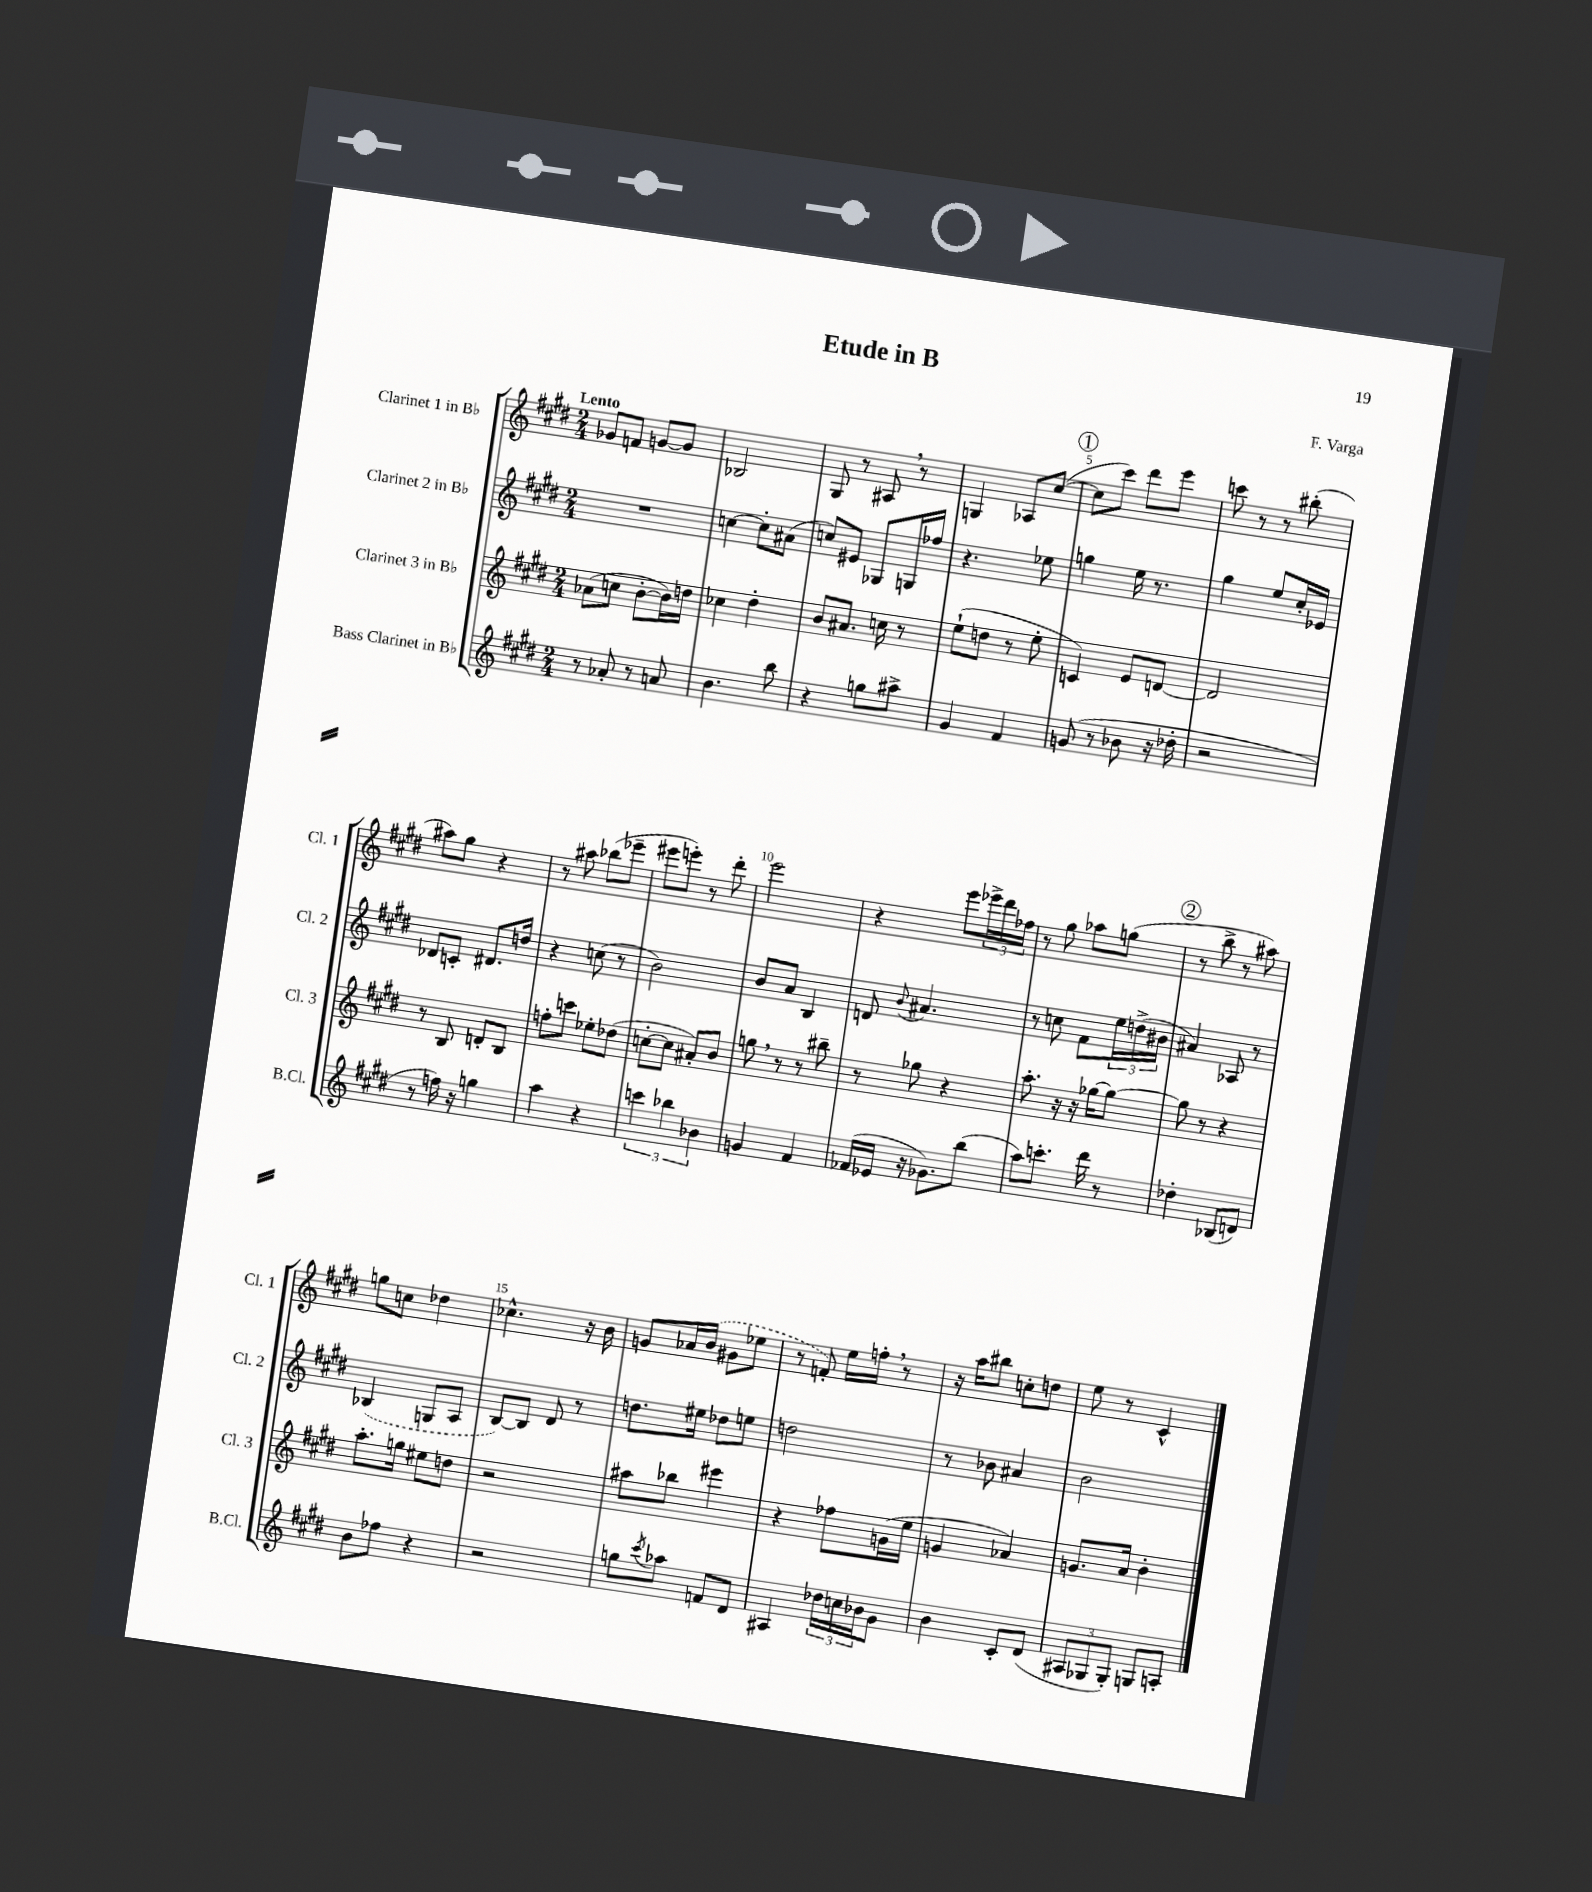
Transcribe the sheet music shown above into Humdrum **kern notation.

**kern	**kern	**kern	**kern
*staff4	*staff3	*staff2	*staff1
*clefG2	*clefG2	*clefG2	*clefG2
*k[f#c#g#d#]	*k[f#c#g#d#]	*k[f#c#g#d#]	*k[f#c#g#d#]
*M2/4	*M2/4	*M2/4	*M2/4
8r	(8a-	2r	8g-
8a-'	8cc	.	8f
8r	[8b'	.	[8g
8a	16b])	.	8g]
.	16dd	.	.
=	=	=	=
4.b	4cc-	[4cc	2B-
.	4dd#'	8cc']	.
8bb	.	(8a#	.
=	=	=	=
4r	8b	8cc)	8G#
.	8.a#	8e#	8r
8gg	.	8G-	8A#
.	16cc	.	.
8aa#^	8r	16G	8r
.	.	16ff-	.
=	=	=	=
4g#	(8ee`	4.r	4G
.	8dd	.	.
4f#	8r	.	8A-
.	8ee'	8ee-	([8cc#
=	=	=	=
(8g	4c)	4gg	8cc#]
8r	.	.	8ccc#)
8b-	8e	16ee	8ddd#
.	.	8.r	.
16r	[8d	.	8eee
16dd-'	.	.	.
=	=	=	=
2r	2d]	4gg#	8ccc
.	.	.	8r
.	.	8ee	8r
.	.	16cc#'	(8bb#'
.	.	16e-	.
=	=	=	=
8r	8r	8d-	8aa#)
16ff)	8B	8c'	8gg#
16r	.	.	.
4gg	8d'	8.d#	4r
.	8B	.	.
.	.	16dd	.
=	=	=	=
4aa	8ff'	4r	8r
.	8ccc	.	8aa#
4r	8ee-'	(8cc	(8bb-
.	(8dd-	8r	8eee-~
=	=	=	=
6ccc	[8cc'	2b)	8eee#
.	8cc]	.	8eee')
6bb-	.	.	.
.	8a#')	.	8r
6b-	.	.	.
.	8b	.	8ddd#'
=	=	=	=
4g	8gg	8b	2eee
.	8r	8a	.
4f#	8r	4B	.
.	8bb#~	.	.
=	=	=	=
(16f-	8r	8d	4r
16e-	.	.	.
.	.	8qqb	.
16r	8gg-	4.a#	.
8.g-)	.	.	.
.	4r	.	8eee
(8bb	.	.	24eee-^
.	.	.	24ddd#
.	.	.	24ff-
=	=	=	=
8aa)	8.aa'	8r	8r
8.ccc'	.	8cc	8gg#
.	16r	.	.
.	16r	8f#	8aa-
16ddd#	[16gg-	.	.
8r	8gg-_	24ee	(8gg
.	.	(24dd^	.
.	.	24b#	.
=	=	=	=
4dd-'	8gg-]	4a#)	8r
.	8r	.	8bb^
(8B-	4r	8A-	8r
8d)	.	8r	8aa#)
=	=	=	=
8b	8.aa'	(4B-	8gg
8ff-	.	.	8cc
.	16gg	.	.
4r	8ee#	8G	4dd-
.	8dd	8A	.
=	=	=	=
2r	2r	[8B)	4.cc-^^
.	.	8B]	.
.	.	8d#	.
.	.	8r	16r
.	.	.	16b
=	=	=	=
8gg	8aa#	8.dd	8g
8qccc#	.	.	.
8aa-	8bb-	.	16a-
.	.	16ee#	(16b
8f	4eee#	8dd-	8g#
8d#	.	8ee	8ee-
=	=	=	=
4A#	4r	2dd	8r
.	.	.	8f')
24dd-	8ff-	.	16ee
24cc	.	.	.
.	.	.	16ff'
24b-	.	.	.
8g#	(16g	.	8r
.	16ee	.	.
=	=	=	=
4b	4g	8r	16r
.	.	.	16aa
.	.	8b-	8bb#
8c#'	4a-)	4a#	8cc'
(8d#	.	.	8dd
=	=	=	=
12A#	8.g	2b	8ee
12G-	.	.	.
.	.	.	8r
12G-')	.	.	.
.	16a	.	.
8G	4b'	.	4c#^^
8A'	.	.	.
==	==	==	==
*-	*-	*-	*-
